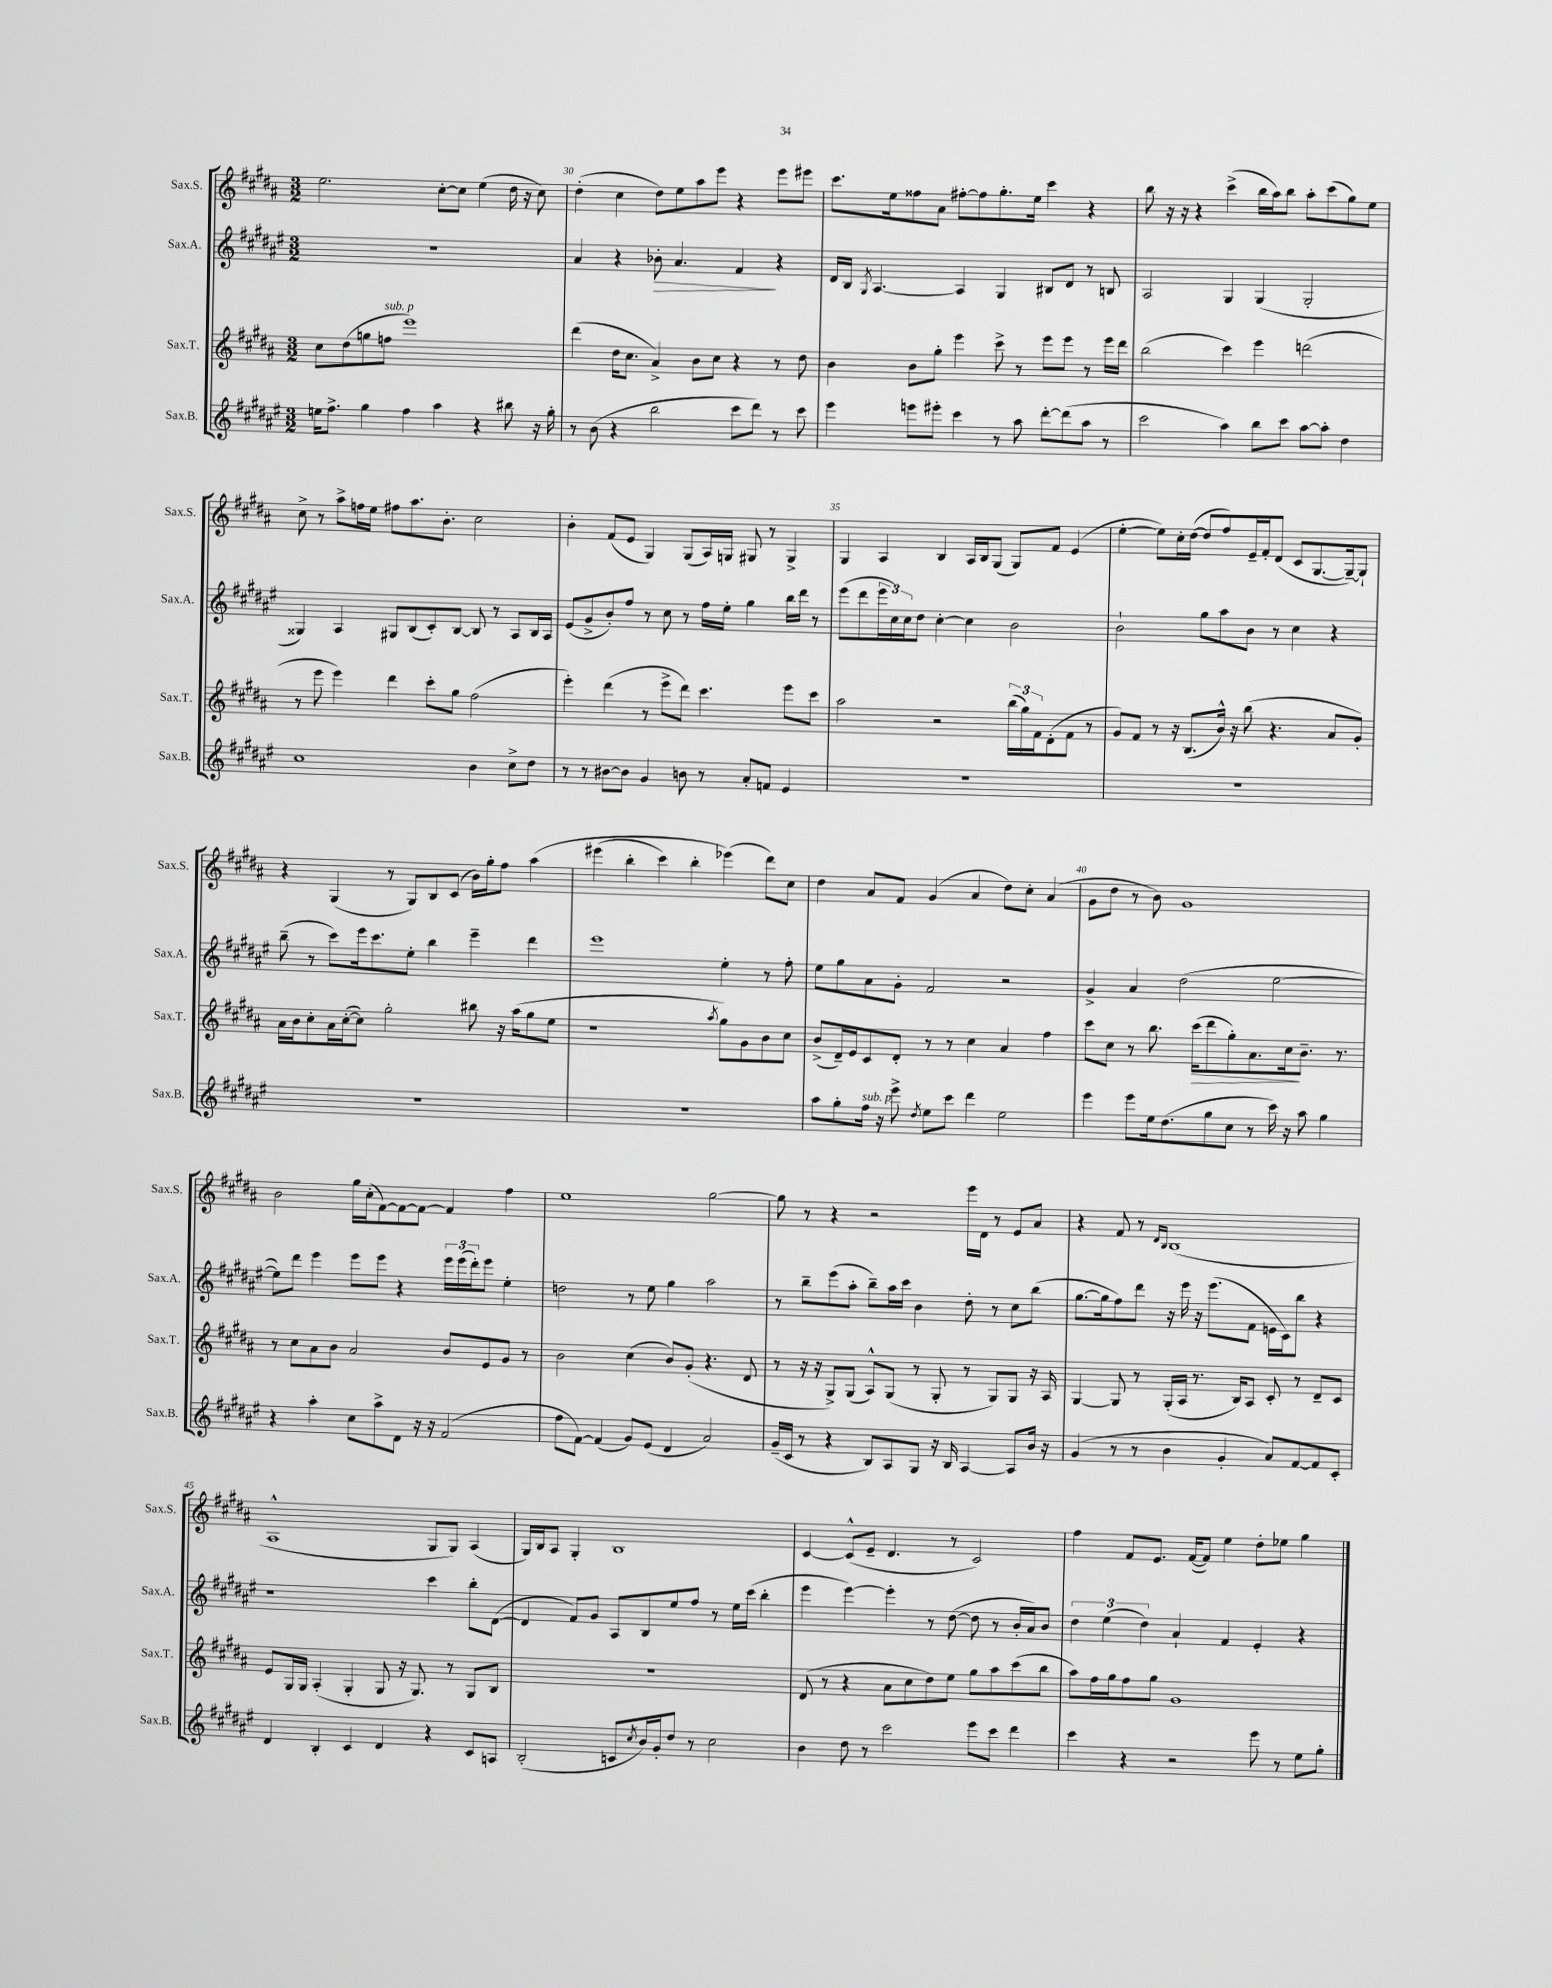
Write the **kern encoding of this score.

**kern	**kern	**kern	**kern
*staff4	*staff3	*staff2	*staff1
*clefG2	*clefG2	*clefG2	*clefG2
*k[f#c#g#d#a#e#]	*k[f#c#g#d#a#]	*k[f#c#g#d#a#e#]	*k[f#c#g#d#a#]
*M3/2	*M3/2	*M3/2	*M3/2
16ee	8cc#	1.r	2.ee
8.ff#^	.	.	.
.	(8dd#	.	.
4gg#	8gg	.	.
.	8ff	.	.
4ff#	1eee)	.	.
4aa#	.	.	[8cc#'
.	.	.	8cc#]
4r	.	.	(4ee
8bb#	.	.	16dd#
.	.	.	16r
16r	.	.	8cc#)
16gg#'	.	.	.
=	=	=	=
8r	(4ddd#	4a#	(4dd#'
(8b	.	.	.
4r	16dd#	4r	4cc#
.	8.cc#	.	.
2bb	4a#^)	8b-'	8dd#)
.	.	4.a#	8ee
.	8b	.	8aa#
.	8cc#	.	8eee
8ccc#	4r	4f#	4r
8ddd#)	.	.	.
8r	8r	4r	8eee
8ccc#	8dd#	.	8eee#
=	=	=	=
4eee#	4b	16d#	8.ccc#
.	.	16B	.
.	.	8qG#	.
.	.	[4.A#	.
.	.	.	16ee
8eee	8b	.	8ff##
8eee#'	8gg#'	.	8a#
4ccc#	4eee	4A#]	[8ff#'
.	.	.	8ff#]
8r	8ccc#^	4G#	8.gg#'
8aa#	8r	.	.
.	.	.	16ee
[8ddd#'	8eee	8B#	4ccc#
(8ddd#]	8eee	8d#	.
8aa#	8r	8r	4r
8r	16eee	8B	.
.	16ddd#	.	.
=	=	=	=
2ccc#	(2bb	2A#	8bb
.	.	.	16r
.	.	.	16r
.	.	.	4r
4aa#)	4ccc#)	4G#	(4ccc#^
8bb	4eee	(4G#	16bb
.	.	.	16aa#)
8ccc#	.	.	8bb
[8aa#	(2ddd	2G#'	8aa#'
8aa#']	.	.	(8ccc#
4dd#	.	.	8gg#)
.	.	.	8ee
=	=	=	=
1cc#	8r	4G##)	8cc#^
.	8eee	.	8r
.	4eee)	4A#	8aa#^
.	.	.	16ff
.	.	.	16ee
.	4ddd#	8G#	8ff#
.	.	(8B	8.aa#
.	8ccc#'	8c#')	.
.	.	.	8.b'
.	8gg#	[8B	.
4b	(2ff#	8B]	2cc#
.	.	8r	.
8cc#^	.	8A#	.
8dd#	.	16B	.
.	.	16A#	.
=	=	=	=
8r	4eee')	(8e#	4b'
8r	.	8g#^	.
[8b#	(4ddd#	8b')	(8f#
8b#]	.	8ff#	8e
4g#	8r	8r	4G#)
.	8eee^	8cc#	.
8b	8ddd#)	8r	(8G#
8r	4.ccc#	16ff#	16A#)
.	.	16ee#'	16G
8a#'	.	4gg#	8G#
8f	.	.	8r
4e#	8eee	16bb	4G#^
.	.	16ddd#	.
.	8ccc#	8r	.
=	=	=	=
1.r	2aa#	(8eee#	4G#
.	.	8ddd#	.
.	.	24eee#	4A#
.	.	24cc#)	.
.	.	24cc#	.
.	.	8dd#	.
.	2r	[4cc#'	4B
.	.	4cc#]	16A#
.	.	.	16B
.	.	.	(8G#
.	(24bb	2b	8G#)
.	24gg#)	.	.
.	24f#	.	.
.	(8d#'	.	8f#
.	8f#	.	(4e
.	8r	.	.
=	=	=	=
1.r	8g#)	2b`	[4ee'
.	8f#	.	.
.	8r	.	8ee])
.	16r	.	16cc#'
.	(8.B	.	([16dd#
.	.	8gg#	8dd#]
.	16b^^)	8aa#	8ff#)
.	16r	.	.
.	(8bb	8b	16e~
.	.	.	16f#'
.	4.r	8r	(8d#
.	.	4cc#	8c#
.	.	.	[8.G#
.	8a#	4r	.
.	.	.	16G#~_)
.	8g#')	.	8G#`]
=	=	=	=
1.r	16a#	(8bb~	4r
.	16b	.	.
.	8cc#'	8r	.
.	16a#	8ccc#)	(4G#
.	([16cc#'	.	.
.	8cc#])	16eee#	.
.	.	8.ccc#	.
.	2gg#'	.	8r
.	.	8ee#'	8G#)
.	.	4bb	8B
.	.	.	(8c#
.	8bb#	4eee#~	16b)
.	.	.	16gg#'
.	16r	.	8ff#
.	(16aa#	.	.
.	8gg#	4ddd#	&(4aa#
.	8ee	.	.
=	=	=	=
1.r	1r	1eee#	(4eee#
.	.	.	4bb'
.	.	.	4ccc#)
.	.	.	4bb'
.	8qaa#	.	.
.	8gg#)	4ee#'	(4eee-&)
.	8g#	.	.
.	8b	8r	8ddd#)
.	8cc#	8ff#'	8cc#
=	=	=	=
8aa#	(8b^	8ee#	4dd#
8gg#'	16d#~)	8gg#	.
.	16e	.	.
16ff#	8c#	8a#	8a#
16r	.	.	.
8eee#^	8d#'	8g#'	8f#
8qdd#	.	.	.
8ee#	8r	2f#	(4g#
8ccc#	8r	.	.
4ddd#	4cc#	.	4a#
2ee#	4a#	2r	8dd#)
.	.	.	8cc#'
.	4ff#	.	(4a#
=	=	=	=
4eee#	8ccc#	4g#^	8g#
.	8cc#	.	8dd#
8eee#	8r	4a#	8r
16ee#	8.bb	.	8b)
(8.dd#	.	.	.
.	.	(2dd#	1g#
.	(16ccc#	.	.
8gg#	8ddd#	.	.
8cc#	8gg#')	.	.
8r	8.a#	.	.
16ccc#)	.	[2ee#	.
16r	16cc#	.	.
8aa#	8.b~	.	.
4gg#	.	.	.
.	8.r	.	.
=	=	=	=
4r	8r	8ee#])	2b
.	8cc#	8ddd#	.
4aa#'	8a#	4eee#	.
.	8b	.	.
8cc#	2a#	8eee#	16gg#
.	.	.	(16cc#'
8aa#^	.	8eee#	[8f#)
8d#	.	4r	8f#_
16r	.	.	8f#_
16r	.	.	.
(2f#	8b	24eee#	4f#]
.	.	(24eee#	.
.	.	24ddd#')	.
.	8e	8eee#	.
.	8g#	4ee#'	4ff#
.	8r	.	.
=	=	=	=
8ff#	2b	2dd	1ee
[8f#)	.	.	.
(4f#]	.	.	.
8g#)	(4cc#	8r	.
(8e#	.	8ee#	.
4d#	8b)	4gg#	.
.	(8g#'	.	.
2a#)	4.r	2aa#	[2gg#
.	8d#	.	.
=	=	=	=
(16g#~	8r	8r	8gg#]
16c#	.	.	.
8r	16r	8bb~	8r
.	16r	.	.
4r	8G#^)	(8eee#	4r
.	(8G#	8aa#'	.
8B)	8A#^^)	8bb~)	2r
8A#	(8G#	16aa#	.
.	.	16ccc#	.
8G#	8r	4b	.
16r	8G#'	.	.
16B	.	.	.
[4A#	8r	8dd#'	16eee
.	.	.	16d#
.	8G#)	8r	8r
8A#]	8G#	8cc#	8e
16b	16r	(8bb	8a#
16r	16A#	.	.
=	=	=	=
(4g#	[4G#	[8.gg#	4r
.	.	16gg#]	.
8r	8G#]	8ff#)	8f#
8r	8r	8ddd#	8r
.	.	.	16qqd#
.	.	.	16qqB
4b	(16G#'	16r	(1B
.	16A#	16eee#	.
.	8.r	16r	.
.	.	(8.eee#	.
4g#'	.	.	.
.	16B)	.	.
.	8A#	8f#	.
8a#)	8c#'	16e	.
.	.	16c#)	.
[8f#	8r	8bb	.
8f#]	8d#~	4r	.
8c#'	8c#	.	.
=	=	=	=
4d#	8e	1r	1A#^^
.	16G#	.	.
.	16G#	.	.
4B'	(4A#'	.	.
4c#	4G#'	.	.
4d#	8G#	.	.
.	16r	.	.
.	8.G#)	.	.
4r	.	4ccc#	8G#
.	8r	.	8G#)
8c#	8G#	8bb'	(4A#
8A	8B	([8d#	.
=	=	=	=
(2B'	1.r	4d#]	16G#)
.	.	.	16B
.	.	.	8A#
.	.	8f#)	4G#'
.	.	8g#	.
8c	.	8A#	1B
8qcc#	.	.	.
16b)	.	8B	.
16g#'	.	.	.
8dd#	.	8ee#	.
8r	.	8ff#	.
2cc#	.	8r	.
.	.	16ee#	.
.	.	(16ccc#	.
.	.	4bb'	.
=	=	=	=
4b	(8d#	4eee#	[4c#
.	8r	.	.
8dd#	4r	[4eee#)	(8c#^^]
8r	.	.	8e~
2ccc#	8a#	4eee#']	4.d#
.	8cc#	.	.
.	8dd#)	8r	.
.	8ee	([8dd#	8r
8eee#	8gg#	8dd#]	2c#)
8ccc#	8aa#	8r	.
4ddd#	(8ccc#	16b'	.
.	.	16a#)	.
.	8bb	8b	.
=	=	=	=
4ccc#	8aa#)	6dd#	4ff#
.	16ff#	.	.
.	.	(6ee#	.
.	16gg#	.	.
4r	8ff#	.	8f#
.	.	6dd#)	.
.	8gg#	.	8.e
2r	1g#	4a#`	.
.	.	.	([16f#
.	.	.	8f#])
.	.	4f#	4ee
8eee#	.	4e#'	8dd#'
8r	.	.	8ee-
8ee#	.	4r	4gg#
8gg#'	.	.	.
==	==	==	==
*-	*-	*-	*-
